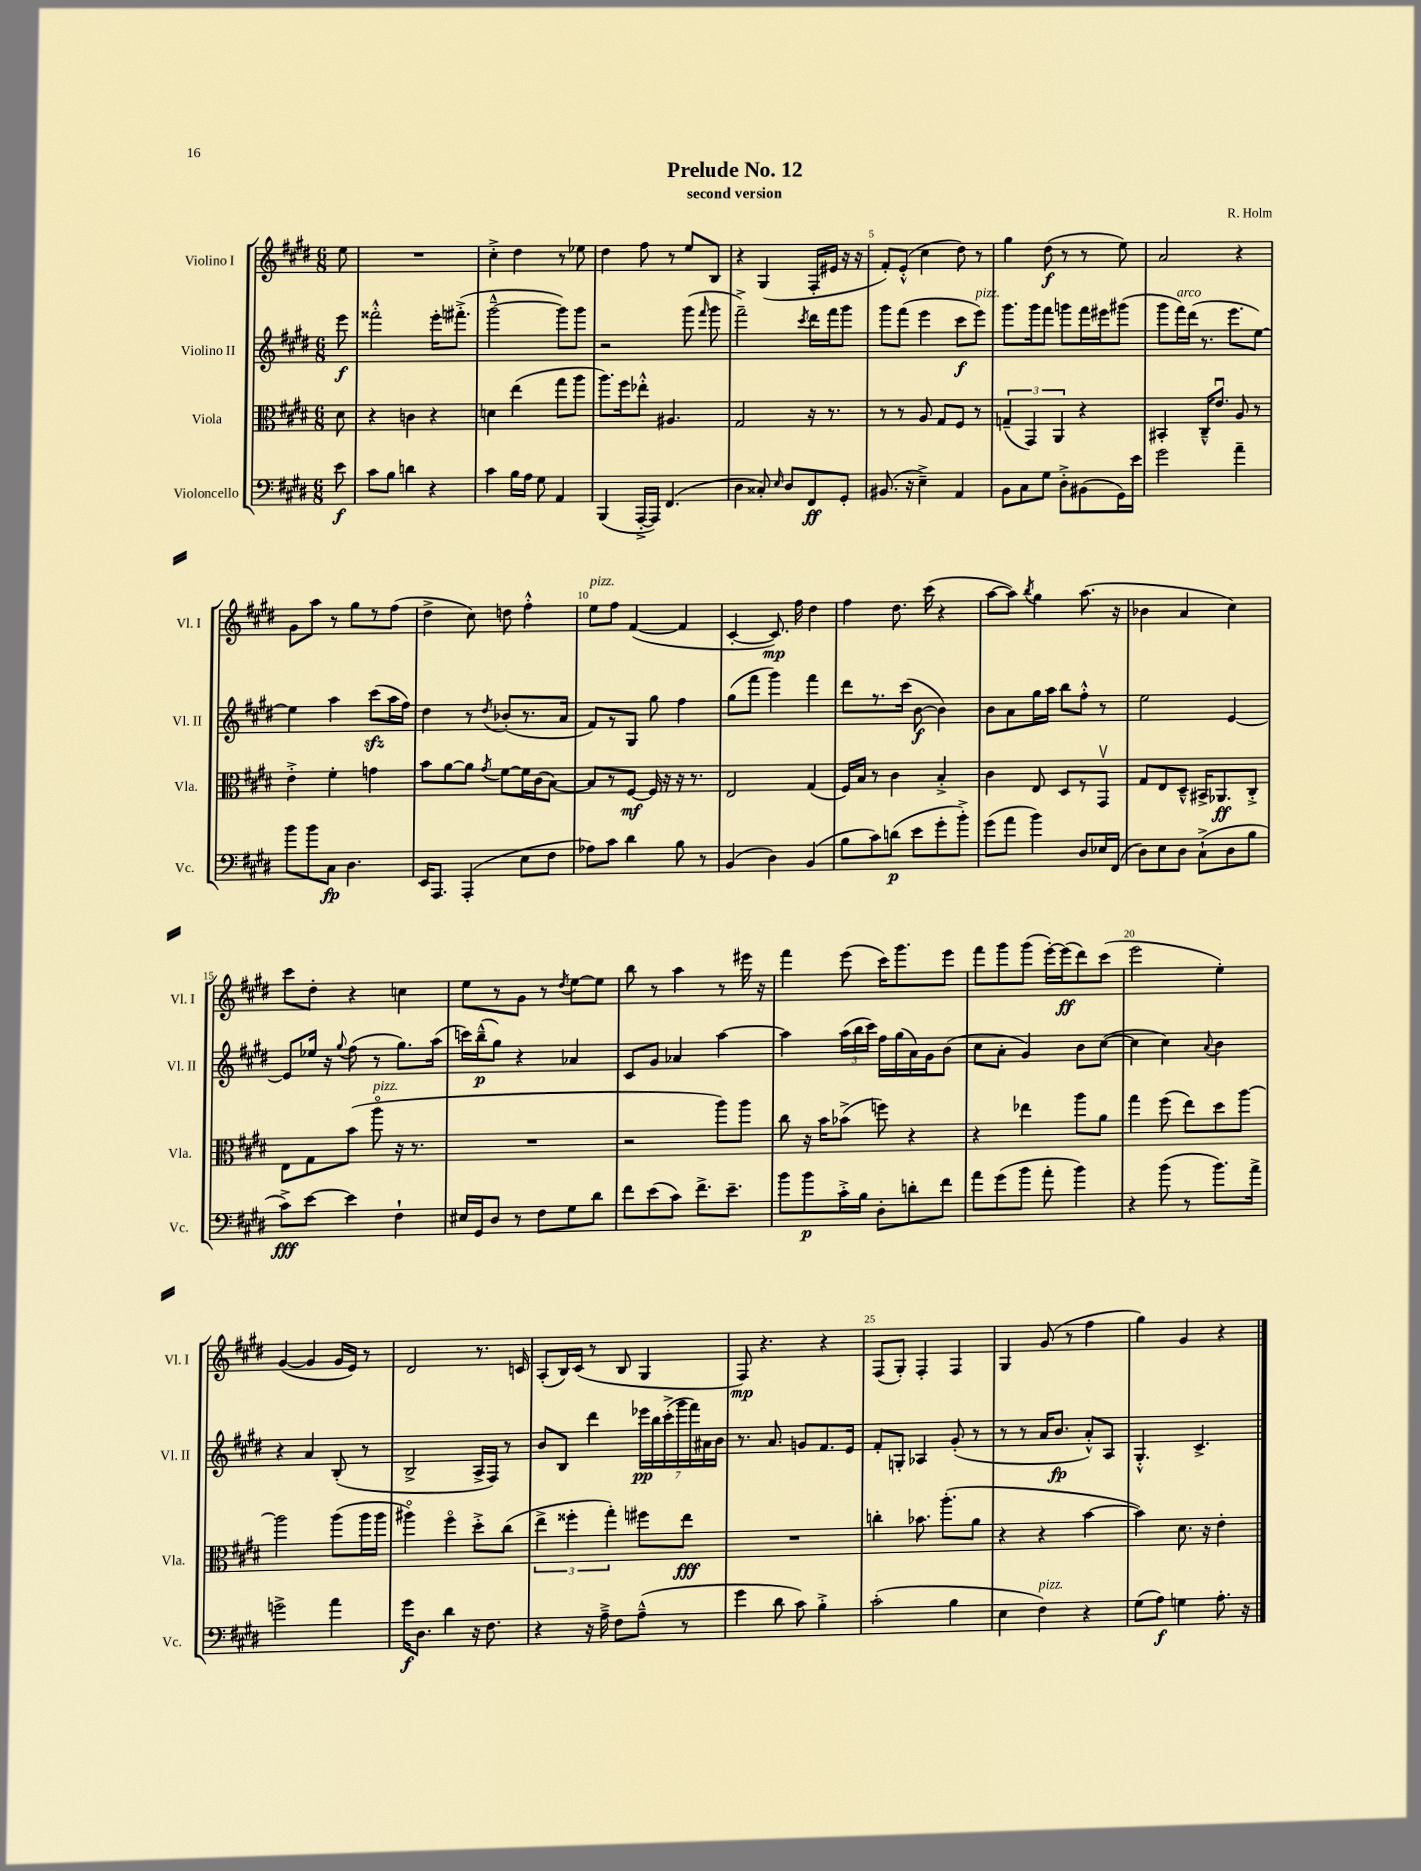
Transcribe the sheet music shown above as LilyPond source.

\header { title = "Prelude No. 12" composer = "R. Holm" subtitle = "second version" }
<<
\new StaffGroup <<
\new Staff = "s0" \with { instrumentName = "Violino I" shortInstrumentName = "Vl. I" } {
    \clef treble \key e \major \numericTimeSignature \time 6/8 \partial 8
    \autoBeamOff e''8 |
    R2. |
    cis''4-.-> dis''4 r8 ees''8 |
    dis''4 fis''8 r8 e''8[ b8] |
    r4 gis4( fis16[-. eis'16] r16 r16 |
    fis'8[-.) e'8]-.-^( cis''4 dis''8) r8 |
    gis''4 dis''8\f( r8 r8 e''8) |
    a'2 r4 |
    gis'8[ a''8] r8 gis''8[ r8 fis''8]( |
    dis''4-> cis''8) d''8 fis''4-.-^ |
    e''8[^\markup { \italic "pizz." } fis''8] fis'4~( fis'4 |
    cis'4~-. cis'8.\mp) fis''16 dis''4 |
    fis''4 dis''8. cis'''16( r4 |
    a''8[~ a''8]) \acciaccatura { b''8 } gis''4 a''8.( r16 |
    bes'4 a'4 cis''4) |
    cis'''8[ dis''8]-. r4 c''4 |
    e''8[ r8 gis'8] r8 \acciaccatura { dis''8 } e''8[~ e''8] |
    b''8 r8 a''4 r8 eis'''16 r16 |
    fis'''4 e'''8( cis'''16[) gis'''8. e'''8] |
    fis'''8[ gis'''8 gis'''8]( e'''16[~-.) e'''16\ff( dis'''8) cis'''8]( |
    e'''2 e''4-.) |
    gis'4~( gis'4 gis'16[ e'16]) r8 |
    dis'2 r8. c'16 |
    a8[-.( b16) cis'16]( r8 b8 gis4 |
    fis8\mp) r4. r4 |
    fis8[( gis8]-.) fis4-. fis4 |
    gis4 gis'8( r8 fis''4 |
    gis''4) gis'4 r4 \bar "|." |
}
\new Staff = "s1" \with { instrumentName = "Violino II" shortInstrumentName = "Vl. II" } {
    \clef treble \key e \major \numericTimeSignature \time 6/8 \partial 8
    \autoBeamOff e'''8\f |
    fisis'''2-.-^ e'''16[-. fis'''8.]-.->( |
    gis'''2~---^ gis'''8[) gis'''8] |
    r2 gis'''8( \grace { fis'''16 } gis'''8 |
    fis'''2--->) \acciaccatura { cis'''8 } dis'''16[ fis'''16 gis'''8] |
    gis'''8[ fis'''8]( e'''4 cis'''8[\f e'''8]^\markup { \italic "pizz." }) |
    gis'''8.[ gis'''16 fis'''8] g'''8[ fis'''16 eis'''16 gis'''8]( |
    gis'''8[ fis'''16^\markup { \italic "arco" }) dis'''16]( r8. e'''8.[ e''8]~) |
    e''4 a''4 cis'''8[\sfz( a''16 fis''16]) |
    dis''4 r8 \acciaccatura { dis''8 } bes'8[-.( r8. a'16] |
    fis'8[) r8 gis8] gis''8 fis''4 |
    gis''8[( fis'''8] gis'''4) fis'''4 |
    dis'''8[ r8. cis'''16]( b'8~\f b'4) |
    b'8[ a'8 gis''16 a''16] b''8[ fis''8]-.-^ r8 |
    e''2 e'4~ |
    e'8[ ees''16] r16 \appoggiatura { gis''8 } fis''8( r8 gis''8.[) a''16]( |
    c'''16[) b''16---^\p( gis''8]) r4 aes'4 |
    cis'8[ gis'8] aes'4 a''4~ |
    a''4 \tuplet 3/2 { a''16[( b''16 cis'''16]) } fis''16[ gis''16( a'16) gis'16 b'8]( |
    cis''8[ a'8]-. gis'4) b'8[ cis''8]~( |
    cis''4 cis''4) \appoggiatura { a'8 } b'4 |
    r4 a'4 b8-.( r8 |
    b2-> a16[-> fis16]) r8 |
    b'8[ b8] dis'''4 \tuplet 7/4 { ees'''16[\pp b''16 cis'''16-.->( gis'''16 fis'''16) ais'16 b'16] } |
    r8. a'8. g'8[ fis'8. e'16] |
    fis'8[-. g8]-. aes4 gis'8-.( r8 |
    r8 r8 a'16[ b'8.]\fp a'8[-.-^) a8] |
    gis4.-.-^ cis'4.-> \bar "|." |
}
\new Staff = "s2" \with { instrumentName = "Viola" shortInstrumentName = "Vla." } {
    \clef alto \key e \major \numericTimeSignature \time 6/8 \partial 8
    \autoBeamOff dis'8 |
    r4 c'4 r4 |
    d'4 e''4( gis''8[ a''8] |
    a''8.[) fis''16 ees''8]-.-^ ais4. |
    gis2 r16 r8. |
    r8 r8 a8 gis8[ fis8] r8 |
    \tuplet 3/2 { g4--( gis,4) a,4 } r4 |
    bis,4-. cis16[---^ e'8.]\downbow a8 r8 |
    e'4-.-> fis'4-. g'4 |
    b'8[ a'8~ a'8] \acciaccatura { gis'8 } fis'8[~ fis'16 cis'16( b8]~) |
    b8[ r8 fis8]~\mf fis16 r16 r16 r8. |
    e2 gis4( |
    fis16[) b16] r8 cis'4 b4-.-> |
    cis'4 e8 dis8[ r8 gis,8]\upbow |
    gis8[ e8 dis8]---^ bis,16[-> aes,8.\ff cis8]-.-> |
    e8[ gis8 b'8]( a''8\flageolet^\markup { \italic "pizz." } r16 r8. |
    R2. |
    r2 a''8[) a''8] |
    cis''8 r16 b'16[ bes'8]->( f''8) r4 |
    r4 ees''4 a''8[ a'8] |
    gis''4 fis''8( e''8[) dis''8 a''8]~ |
    a''2 a''8[( a''16 a''16] |
    ais''4\flageolet) fis''4\flageolet dis''8[-.-> cis''8]( |
    \tuplet 3/2 { e''4-> fisis''4-. gis''4-.) } fis''8[ e''8]\fff |
    R2. |
    c''4-. bes'8. a''8.[-.( a'8] |
    r4 r4 b'4~ |
    b'4) dis'8. r16 e'4-. \bar "|." |
}
\new Staff = "s3" \with { instrumentName = "Violoncello" shortInstrumentName = "Vc." } {
    \clef bass \key e \major \numericTimeSignature \time 6/8 \partial 8
    \autoBeamOff e'8\f |
    cis'8[ b8] d'4 r4 |
    cis'4 b16[ a16] gis8 a,4 |
    b,,4( a,,16[~-.-> a,,16]) fis,4.( |
    dis4 cisis8-.) \grace { e16 } dis8[ fis,8\ff gis,8]-. |
    bis,8.( r16 e4--->) a,4 |
    b,8[ cis8 gis8] dis8[-.-> bis,8( gis,16) e'16] |
    gis'2 a'4-- |
    b'8[ b'8 cis8]\fp dis4. |
    e,16[ a,,8.] a,,4-.( e8[ fis8] |
    aes8[) cis'8] dis'4 b8 r8 |
    b,4( dis4) b,4( |
    b8[ cis'8) d'8]\p( e'8[ gis'8-. b'8]-.->) |
    gis'8[( a'8] b'4) dis8[ ees16 fis,16]( |
    dis8[) e8 dis8] cis8[-!->( dis8 b8] |
    cis'8[->\fff) e'8]~ e'4 fis4-! |
    eis16[ gis,16 dis8] r8 fis8[ gis8 dis'8] |
    fis'8[ e'8( cis'8]) fis'8.[-> e'8.]-- |
    b'8[ b'8\p cis'16-.-> b16] dis8[-. d'8-. fis'8] |
    a'8[ gis'8( b'8] a'8-. b'4) |
    r4 b'8( r8 b'8.[) a'16]-> |
    g'2-> a'4 |
    gis'16[\f dis8.] dis'4 r16 fis8. |
    r4 r16 a16---> fis8[ a8]---^( r8 |
    gis'4 dis'8 cis'8) b4-.-> |
    cis'2-.( b4 |
    e4 fis4^\markup { \italic "pizz." }) r4 |
    gis8[( a8]\f) g4 a8.-. r16 \bar "|." |
}
>>
>>
\layout { \context { \Score \override BarNumber.break-visibility = ##(#f #t #t) barNumberVisibility = #(every-nth-bar-number-visible 5) } }
